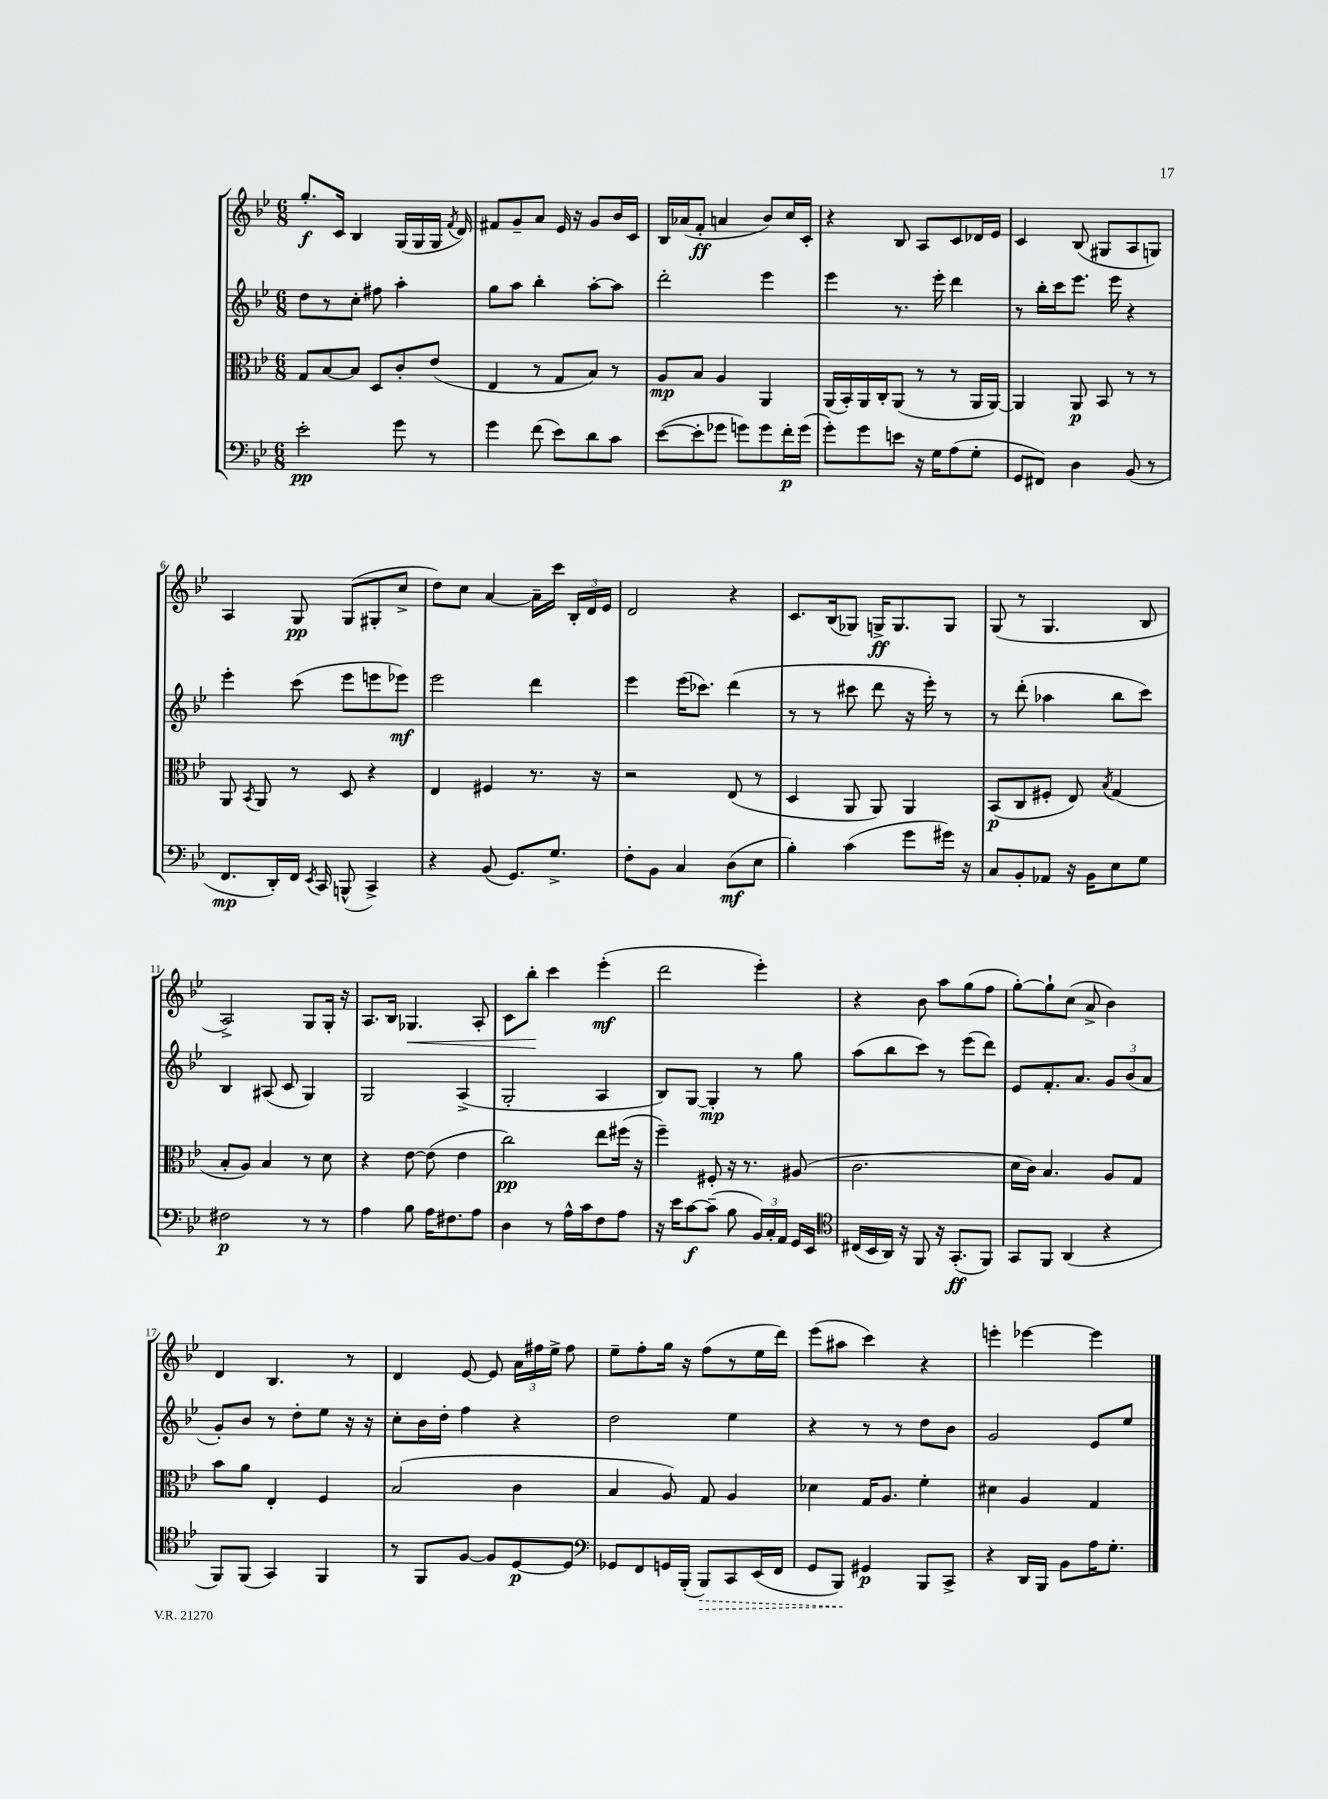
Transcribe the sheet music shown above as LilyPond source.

<<
\new StaffGroup <<
\new Staff = "s0" {
    \clef treble \key bes \major \numericTimeSignature \time 6/8
    \autoBeamOff g''8.[-.\f c'16] bes4 g16[( g16 g16] \acciaccatura { f'8 } d'16) |
    fis'8[ g'8-- a'8] ees'16 r16 g'8[ bes'16 c'16] |
    bes16[ aes'16( f'8]-.\ff a'4 bes'8[) c''16 c'16]-. |
    r4 bes8 a8[ c'8 des'16 ees'16] |
    c'4 bes8( gis8[ a8 g8]) |
    a4 g8\pp g8[( gis8-. c''8]-> |
    d''8[) c''8] a'4~ a'16[-- c'''16] \tuplet 3/2 { bes16[-. d'16 ees'16] } |
    d'2 r4 |
    c'8.[ bes16( ges8]) g16[->\ff g8. g8] |
    g8( r8 g4. bes8 |
    a2->) g8[ g16]-. r16 |
    a8.[ bes16] ges4.\< a8-. |
    c'8[ bes''8]-.\! c'''4 ees'''4-.\mf( |
    d'''2 ees'''4-.) |
    r4 bes'8 a''8[ g''8( f''8] |
    g''8[~-.) g''8-! c''8]( a'8-> bes'4) |
    d'4 bes4. r8 |
    d'4 ees'8~ ees'8 \tuplet 3/2 { a'16[ fis''16 ees''16]-> } fis''8 |
    ees''8[-- f''8-. g''16] r16 f''8[( r8 ees''16 d'''16]) |
    ees'''8[( ais''8] c'''4) r4 |
    e'''4-. ees'''4~ ees'''4 \bar "|." |
}
\new Staff = "s1" {
    \clef treble \key bes \major \numericTimeSignature \time 6/8
    \autoBeamOff d''8[ r8 c''8]-. fis''8 a''4-. |
    g''8[ a''8] bes''4-. a''8[~-. a''8] |
    d'''2-. ees'''4 |
    ees'''4 r8. ees'''16-. d'''4 |
    r8 bes''16[-. c'''16 ees'''8.] ees'''16 r4 |
    ees'''4-. c'''8( ees'''8[ e'''8 ees'''8]\mf) |
    ees'''2 d'''4 |
    ees'''4 ees'''16[( ces'''8.]) d'''4( |
    r8 r8 cis'''8 d'''8 r16 ees'''16-.) r8 |
    r8 d'''8-.( aes''4 bes''8[ c'''8]) |
    bes4 ais8( c'8 g4) |
    g2 a4->( |
    g2-. a4 |
    bes8[) g8]~ g4-.\mp r8 g''8 |
    a''8[( bes''8 c'''8]) r8 ees'''8[( d'''8]) |
    ees'8[ f'8.-. a'8.] \tuplet 3/2 { g'8[ bes'8( a'8] } |
    g'8[-.) bes'8] r8 d''8[-. ees''8] r16 r16 |
    c''8[-. bes'16 d''16]-. f''4 r4 |
    d''2 ees''4 |
    r4 r8 r8 d''8[ bes'8] |
    g'2 ees'8[ ees''8] \bar "|." |
}
\new Staff = "s2" {
    \clef alto \key bes \major \numericTimeSignature \time 6/8
    \autoBeamOff g8[ bes8~ bes8] d8[ c'8-. ees'8]( |
    ees4 r8 g8[ bes8]) r8 |
    a8[\mp bes8] a4 a,4 |
    a,16[( bes,16-.) a,16 c16-. a,8]( r8 r8 a,16[ a,16]~) |
    a,4 a,8\p bes,8 r8 r8 |
    a,8 \acciaccatura { bes,8 } a,8 r8 d8 r4 |
    ees4 fis4 r8. r16 |
    r2 ees8( r8 |
    d4 a,8 a,8) a,4 |
    bes,8[\p( c8 fis8]-. ees8) \acciaccatura { bes8 } g4( |
    bes8[-. a8]) bes4 r8 d'8 |
    r4 ees'8~ ees'8( ees'4 |
    c''2\pp) ees''8[ fis''16]( r16 |
    f''4--) fis8-. r16 r8. ais8( |
    c'2. |
    d'16[ c'16]) bes4. a8[ g8] |
    bes'8[ a'8] ees4-. f4 |
    bes2( c'4 |
    bes4 a8) g8 a4 |
    des'4 g16[ a8.] f'4-. |
    dis'4 a4 g4 \bar "|." |
}
\new Staff = "s3" {
    \clef bass \key bes \major \numericTimeSignature \time 6/8
    \autoBeamOff ees'2-.\pp g'8 r8 |
    g'4 f'8( ees'8[) d'8 c'8] |
    ees'8[~( ees'8-. ges'8] g'8[) g'8 f'16-.\p g'16]( |
    g'8[-.) g'8 e'8] r16 g16[ a8( g8]-. |
    g,8[ fis,8]) d4 bes,8( r8 |
    f,8.[\mp d,16-.) f,16] \acciaccatura { ees,8 } c,16 b,,8-^( c,4->) |
    r4 bes,8( g,8.[) g8.]-> |
    f8[-. bes,8] c4 d8[\mf( ees8] |
    bes4-.) c'4( g'8[ gis'16]) r16 |
    c8[ bes,8-. aes,8] r16 bes,16[ ees8 g8] |
    fis2\p r8 r8 |
    a4 bes8 a16[ fis8. a8] |
    d4 r8 a16[-^ c'16 f8 a8] |
    r16 ees'16[ c'8~\f c'8]--( bes8 \tuplet 3/2 { bes,16[) c16-. a,16] } g,16[ ees,16] |
    \clef tenor cis16[( bes,16 a,16]) r16 f,8 r16 g,8.[-.\ff( f,8]) |
    g,8[ f,8] a,4( r4 |
    f,8[) f,8]( g,4) f,4 |
    r8 f,8[ f8]~ f8[ d8~\p d8] |
    \clef bass ges,8[ f,8 g,16 bes,,16]-.( \once \override Hairpin.style = #'dashed-line bes,,8[\>) c,8 ees,16( f,16] |
    g,8[ bes,,8]\!) gis,4\p bes,,8[ c,8]-> |
    r4 d,16[ bes,,16] bes,8[ a16 g8.]-. \bar "|." |
}
>>
>>
